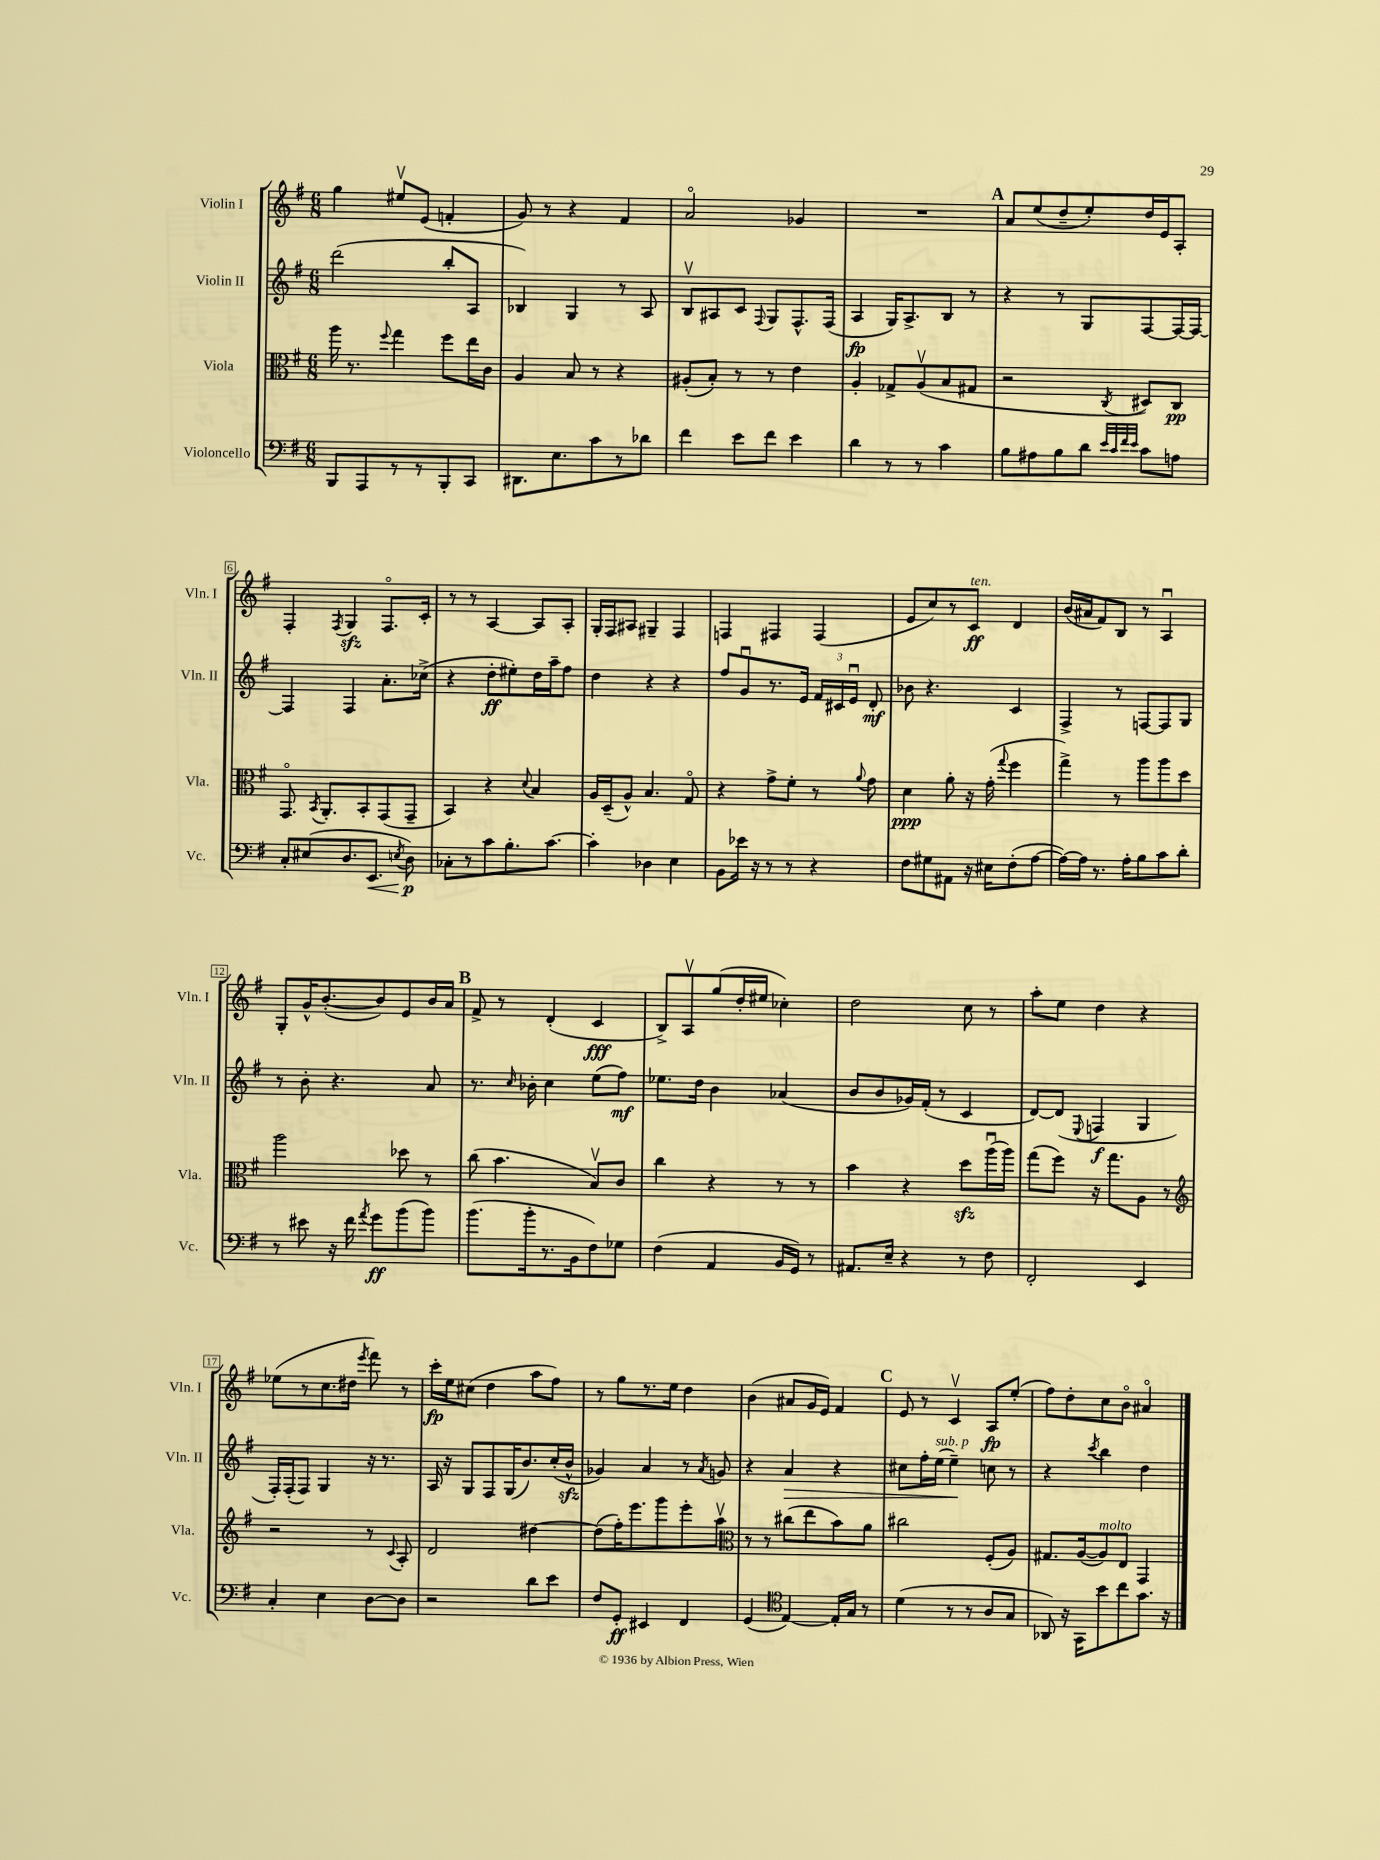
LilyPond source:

<<
\new StaffGroup <<
\new Staff = "s0" \with { instrumentName = "Violin I" shortInstrumentName = "Vln. I" } {
    \clef treble \key g \major \numericTimeSignature \time 6/8
    \autoBeamOff g''4 eis''8[\upbow e'8]( f'4-. |
    g'8) r8 r4 fis'4 |
    a'2\flageolet ges'4 |
    R2. |
    \mark \markup { \bold "A" } a'8[ e''8( d''8-- e''8-.) d''16 e'16 a8]-. |
    fis4-. \acciaccatura { fis8 } g4\sfz fis8.[\flageolet c'16]-. |
    r8 r8 a4~ a8[ a8]-. |
    g16[-. fis16 ais8] gis4-- fis4 |
    f4 fis4 fis4( |
    e'8[ c''8) r8 c'8]\ff^\markup { \italic "ten." } d'4 |
    b'16[( ais'16 fis'8) b8] r8 a4\downbow |
    g8[-. g'16-^ b'8.~-.( b'8) e'8 b'16 a'16] |
    \mark \markup { \bold "B" } fis'8-> r8 d'4-.( c'4\fff |
    b8[->) a8\upbow g''8( d''16-. eis''16] ces''4-.) |
    d''2 c''8 r8 |
    a''8[-. e''8] d''4 r4 |
    ees''8[( r8 c''8. dis''16] \acciaccatura { e'''8 } fis'''8) r8 |
    c'''16[-.\fp e''16 cis''8]( d''4 a''8[ fis''8]) |
    r8 g''8[ r8. e''16] d''4 |
    b'4( ais'8[ g'16 e'16]) fis'4 |
    \mark \markup { \bold "C" } e'8 r8 c'4\upbow a8[\fp e''8]-.( |
    fis''8[) d''8-. c''8 b'8]\flageolet ais'4\flageolet \bar "|." |
}
\new Staff = "s1" \with { instrumentName = "Violin II" shortInstrumentName = "Vln. II" } {
    \clef treble \key g \major \numericTimeSignature \time 6/8
    \autoBeamOff d'''2( b''8[-. a8] |
    bes4) g4 r8 a8 |
    b8[\upbow ais8 c'8] \appoggiatura { fis8 } g8[ fis8.-^ fis16]( |
    a4\fp g16[) a8.-> b8] r8 |
    \mark \markup { \bold "A" } r4 r8 g8[ fis8~ fis16~ fis16]~ |
    fis4 fis4 a'8.[-. ces''16]->( |
    r4 d''8[-.\ff eis''8-.) d''16 a''16-- fis''8] |
    d''4 r4 r4 |
    fis''8[ g'8\downbow r8. e'16] \tuplet 3/2 { fis'16[ cis'16 e'16]\downbow } d'8-.\mf |
    bes'8 r4. c'4 |
    fis4-> r8 f8[~ f8 g8] |
    r8 b'8-. r4. a'8 |
    \mark \markup { \bold "B" } r8. \grace { c''16 } bes'16-. c''4 e''8[( fis''8]\mf) |
    ees''8.[ d''16] b'4 aes'4( |
    b'8[ b'8 ges'16) fis'16]-.( r8 c'4 |
    d'8[~) d'8]( \appoggiatura { e8 } f4\f g4 |
    fis16[-.) fis16-.( fis8]) g4 r16 r8. |
    a16 r16 g8[ fis8 g16( b'8.) c''16-.( b'16]-^\sfz |
    ges'4) a'4 r8 \acciaccatura { a'8 } g'8 |
    r4 a'4\> r4 |
    \mark \markup { \bold "C" } cis''8[ fis''16-. e''16]^\markup { \italic "sub. p" }( e''4--\!) c''8 r8 |
    r4 \acciaccatura { c'''8 } b''4 d''4 \bar "|." |
}
\new Staff = "s2" \with { instrumentName = "Viola" shortInstrumentName = "Vla." } {
    \clef alto \key g \major \numericTimeSignature \time 6/8
    \autoBeamOff a''16 r8. \appoggiatura { fis''8 } g''4 fis''8[ e''16 c'16] |
    a4 b8 r8 r4 |
    ais8[-.( b8]-.) r8 r8 e'4 |
    a4-. ges8[-> a8\upbow( b8 gis8] |
    \mark \markup { \bold "A" } r2 \acciaccatura { c8 } dis8[) c8]\pp |
    g,8.\flageolet \acciaccatura { b,8 } a,8.[-. b,8-. g,8( g,8]-- |
    b,4) r4 \appoggiatura { d'8 } b4 |
    a16[ d16--( a8]-^) b4. g8\flageolet |
    r4 g'8[-> fis'8]-. r8 \appoggiatura { a'8 } g'8 |
    d'4\ppp a'8-. r16 g'16-.( \appoggiatura { g''8 } fis''4 |
    g''4->) r8 a''8[ a''8 d''8] |
    a''2 des''8 r8 |
    \mark \markup { \bold "B" } c''8( b'4. b8[\upbow) c'8] |
    c''4 r4 r8 r8 |
    b'4 r4 d''8[\sfz a''16\downbow( a''16]) |
    g''8[( fis''8]) r16 g''8.[ a8] r8 |
    \clef treble r2 r8 \appoggiatura { c'8 } a8-. |
    d'2 dis''4~ |
    dis''8[( fis''16-.) e'''8. g'''8 e'''8-. a''8]\upbow |
    \clef alto r8 r8 cis''8[( e''8 b'8) a'8] |
    \mark \markup { \bold "C" } cis''2 fis8[-.( a8]) |
    gis8.[ a16~( a8^\markup { \italic "molto" }) e8] g,4 \bar "|." |
}
\new Staff = "s3" \with { instrumentName = "Violoncello" shortInstrumentName = "Vc." } {
    \clef bass \key g \major \numericTimeSignature \time 6/8
    \autoBeamOff b,,8[ a,,8 r8 r8 b,,8-. c,8] |
    dis,8.[ e8. c'8 r8 des'8] |
    fis'4 e'8[ fis'8] e'4 |
    d'4 r8 r8 c'4 |
    \mark \markup { \bold "A" } b8[ ais8 b8 d'8] \grace { e'32[ c'32 fis'32 e'32] } c'8[ a8] |
    c8[-. eis8( d8. e,8.]\< \acciaccatura { e8 } d8\p\!) |
    ces8[-. r8 c'8 b8.-. c'8.]~ |
    c'4-. des4 e4 |
    b,8[ ees'16] r16 r8 r8 r4 |
    fis8[ gis8 ais,8] r16 eis16[ fis8-.( a8]~ |
    a16[~) a16] r8. a16[-. b8 c'8 d'8]-. |
    r8 eis'8 r16 fis'16 \acciaccatura { a'8 } g'8[\ff b'8( b'8]) |
    \mark \markup { \bold "B" } b'8.[( b'16-. r8. b,16 fis8) ges8] |
    fis4( a,4 b,16[ g,16]) r8 |
    ais,8.[ e16]-- r4 r8 fis8 |
    fis,2-. e,4 |
    c4-. e4 d8[~ d8] |
    r2 d'8[ e'8] |
    fis8[ g,8]-.\ff eis,4 fis,4 |
    g,4( \clef tenor e4~) e16[-. g16] r8 |
    \mark \markup { \bold "C" } d'4( r8 r8 a8[ g8] |
    aes,8) r16 g,16[ b'8 c''8 g'8.] r16 \bar "|." |
}
>>
>>
\layout { \context { \Score \override BarNumber.stencil = #(make-stencil-boxer 0.1 0.3 ly:text-interface::print) } }
